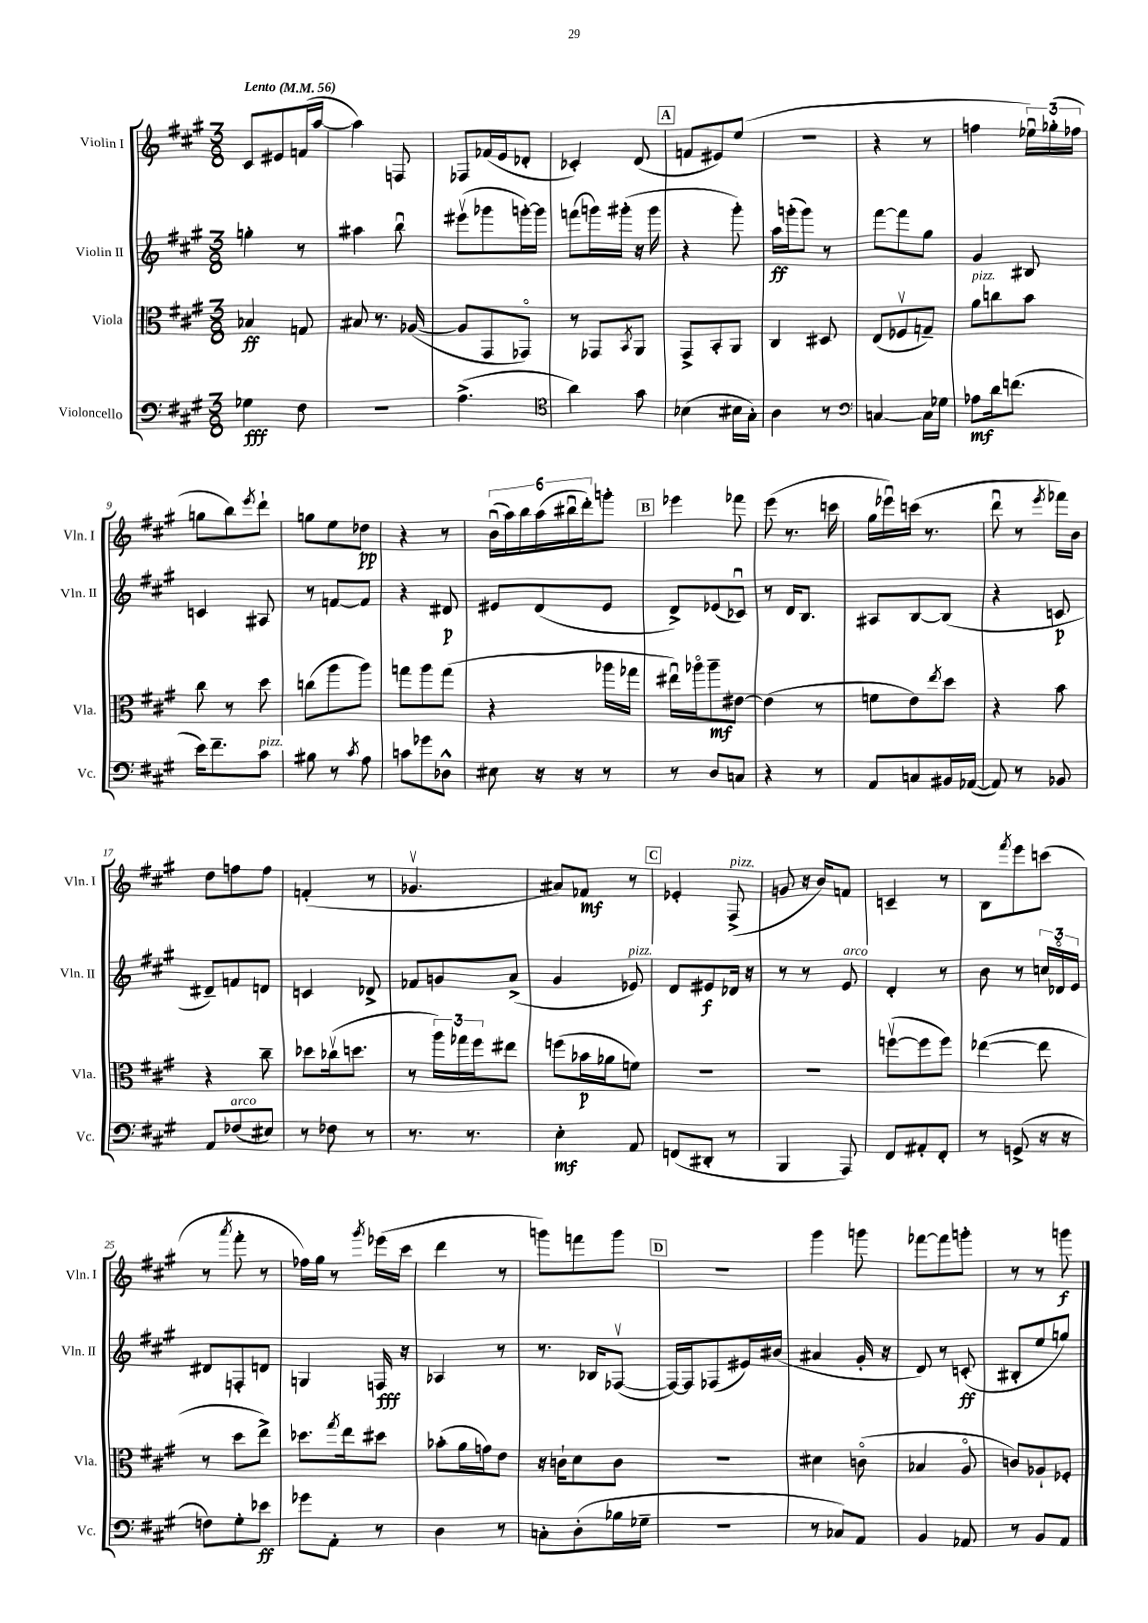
<<
\new StaffGroup <<
\new Staff = "s0" \with { instrumentName = "Violin I" shortInstrumentName = "Vln. I" } {
    \clef treble \key a \major \numericTimeSignature \time 3/8 \tempo "Lento" 4 = 56
    cis'8 eis'8 f'16( a''16~ |
    a''4) f8 |
    fes8 fes'16( e'16 des'8-. |
    ces'4-.) d'8( |
    \mark \markup { \box "A" } f'8 eis'8) e''8( |
    R4. |
    r4 r8 |
    f''4 \tuplet 3/2 { ees''16\downbow) ges''16-.( fes''16 } |
    g''8 b''8) \acciaccatura { e'''8 } d'''8-! |
    g''8 e''8 des''8\pp |
    r4 r8 |
    \tuplet 6/4 { b'16\downbow( a''16) b''16 a''16( bis''16\downbow d'''16-.) } g'''8-. |
    \mark \markup { \box "B" } ees'''4 fes'''8 |
    e'''8( r8. c'''16 |
    gis''16 ees'''16\downbow) c'''16( r8. |
    d'''8\downbow r8 \acciaccatura { e'''8 } fes'''16) b'16 |
    d''8 f''8 f''8 |
    f'4-.( r8 |
    ges'4.\upbow |
    ais'8) fes'8\mf r8 |
    \mark \markup { \box "C" } ees'4-. fis8->^\markup { \italic "pizz." }( |
    g'8 r16 b'16) f'8 |
    c'4-- r8 |
    b8 \acciaccatura { fis'''8 } e'''8 c'''8( |
    r8 \acciaccatura { a'''8 } fis'''8-. r8 |
    fes''16) gis''16 r8 \acciaccatura { gis'''8 } ees'''16( cis'''16 |
    d'''4 r8 |
    g'''8) f'''8 g'''8 |
    \mark \markup { \box "D" } R4. |
    gis'''4 g'''8 |
    fes'''8~ fes'''8 g'''8-. |
    r8 r8 g'''8\f \bar "|." |
}
\new Staff = "s1" \with { instrumentName = "Violin II" shortInstrumentName = "Vln. II" } {
    \clef treble \key a \major \numericTimeSignature \time 3/8
    g''4-. r8 |
    ais''4 b''8\downbow |
    eis'''8\upbow( ges'''8 g'''16~-.) g'''16 |
    f'''8( g'''16) gis'''16-.( r16 gis'''16 |
    \mark \markup { \box "A" } r4 gis'''8-.) |
    a''16\ff g'''16-.( g'''8) r8 |
    fis'''8~ fis'''8 gis''8 |
    gis'4 bis8 |
    c'4 ais8 |
    r8 f'8~ f'8 |
    r4 dis'8\p |
    eis'8 d'8( eis'8 |
    \mark \markup { \box "B" } d'8->) ees'8( ces'8\downbow) |
    r8 d'16 b8. |
    ais8 b8~ b8( |
    r4 c'8\p |
    dis'8--) f'8 d'8 |
    c'4 des'8-> |
    fes'8 g'8 a'8->( |
    gis'4 ees'8^\markup { \italic "pizz." }) |
    \mark \markup { \box "C" } d'8 eis'8\f des'16 r16 |
    r8 r8 e'8^\markup { \italic "arco" } |
    d'4-. r8 |
    b'8 r8 \tuplet 3/2 { c''16 des'16\flageolet e'16 } |
    dis'8 f8-. d'8 |
    g4 f16\fff r16 |
    aes4 r8 |
    r8. bes16 fes8~\upbow( |
    \mark \markup { \box "D" } fes16~) fes16 fes8( eis'16) bis'16( |
    ais'4 gis'16-. r16 |
    d'8) r8 c'8-.\ff( |
    bis8-. e''8 g''8) \bar "|." |
}
\new Staff = "s2" \with { instrumentName = "Viola" shortInstrumentName = "Vla." } {
    \clef alto \key a \major \numericTimeSignature \time 3/8
    bes4\ff g8 |
    bis8 r8. aes16~( |
    aes8 gis,8 ges,8\flageolet) |
    r8 ges,8 \acciaccatura { b,8 } a,8 |
    \mark \markup { \box "A" } gis,8-> b,8-. a,8 |
    cis4 dis8 |
    e8( fes8\upbow g8--) |
    a'8^\markup { \italic "pizz." } c''8 b'8 |
    cis''8 r8 d''8 |
    c''8( a''8 a''8) |
    g''8 a''8 g''8( |
    r4 aes''16 ges''16 |
    \mark \markup { \box "B" } eis''16\downbow) aes''16\flageolet aes''8--\mf eis'8~ |
    eis'4( r8 |
    f'8 e'8) \acciaccatura { e''8 } d''8 |
    r4 b'8 |
    r4 cis''8-- |
    des''8 ces''16\upbow( d''8. |
    r8 \tuplet 3/2 { a''16) ges''16 fis''16 } eis''8 |
    f''8( bes'16\p aes'16 f'8) |
    \mark \markup { \box "C" } R4. |
    R4. |
    f''8~\upbow( f''8 f''8) |
    ees''4~( ees''8 |
    r8 d''8 e''8->) |
    des''8. \acciaccatura { gis''8 } e''16 dis''8 |
    bes'8-.( a'16 g'16) e'8 |
    r16 c'16-! d'8 c'8 |
    \mark \markup { \box "D" } R4. |
    dis'4 c'8\flageolet( |
    bes4 a8\flageolet |
    c'8) aes8-! fes8-. \bar "|." |
}
\new Staff = "s3" \with { instrumentName = "Violoncello" shortInstrumentName = "Vc." } {
    \clef bass \key a \major \numericTimeSignature \time 3/8
    ges4\fff fis8 |
    R4. |
    a4.->( |
    \clef tenor a'4) gis'8 |
    \mark \markup { \box "A" } bes4( bis16 gis16-.) |
    a4 r8 |
    \clef bass c4~ c16 ges16 |
    aes8\mf d'16 f'8.( |
    e'16) fis'8.-- cis'8^\markup { \italic "pizz." } |
    bis8 r8 \acciaccatura { cis'8 } a8 |
    c'8 ges'8 des8-^ |
    eis8 r16 r16 r8 |
    \mark \markup { \box "B" } r8 d8 c8 |
    r4 r8 |
    a,8 c8 bis,16 aes,16~( |
    aes,8) r8 bes,8 |
    a,8 fes8^\markup { \italic "arco" }( eis8) |
    r8 fes8 r8 |
    r8. r8. |
    e4-.\mf a,8 |
    \mark \markup { \box "C" } f,8( dis,8-. r8 |
    b,,4 a,,8) |
    fis,8 ais,8-. fis,8-. |
    r8 g,8->( r16 r16 |
    f8) gis8-. ees'8\ff |
    ges'8 a,8-. r8 |
    d4 r8 |
    c8-. d8-.( bes16 ges16-- |
    \mark \markup { \box "D" } R4. |
    r8 ces8) a,8 |
    b,4 aes,8 |
    r8 b,8 a,8 \bar "|." |
}
>>
>>
